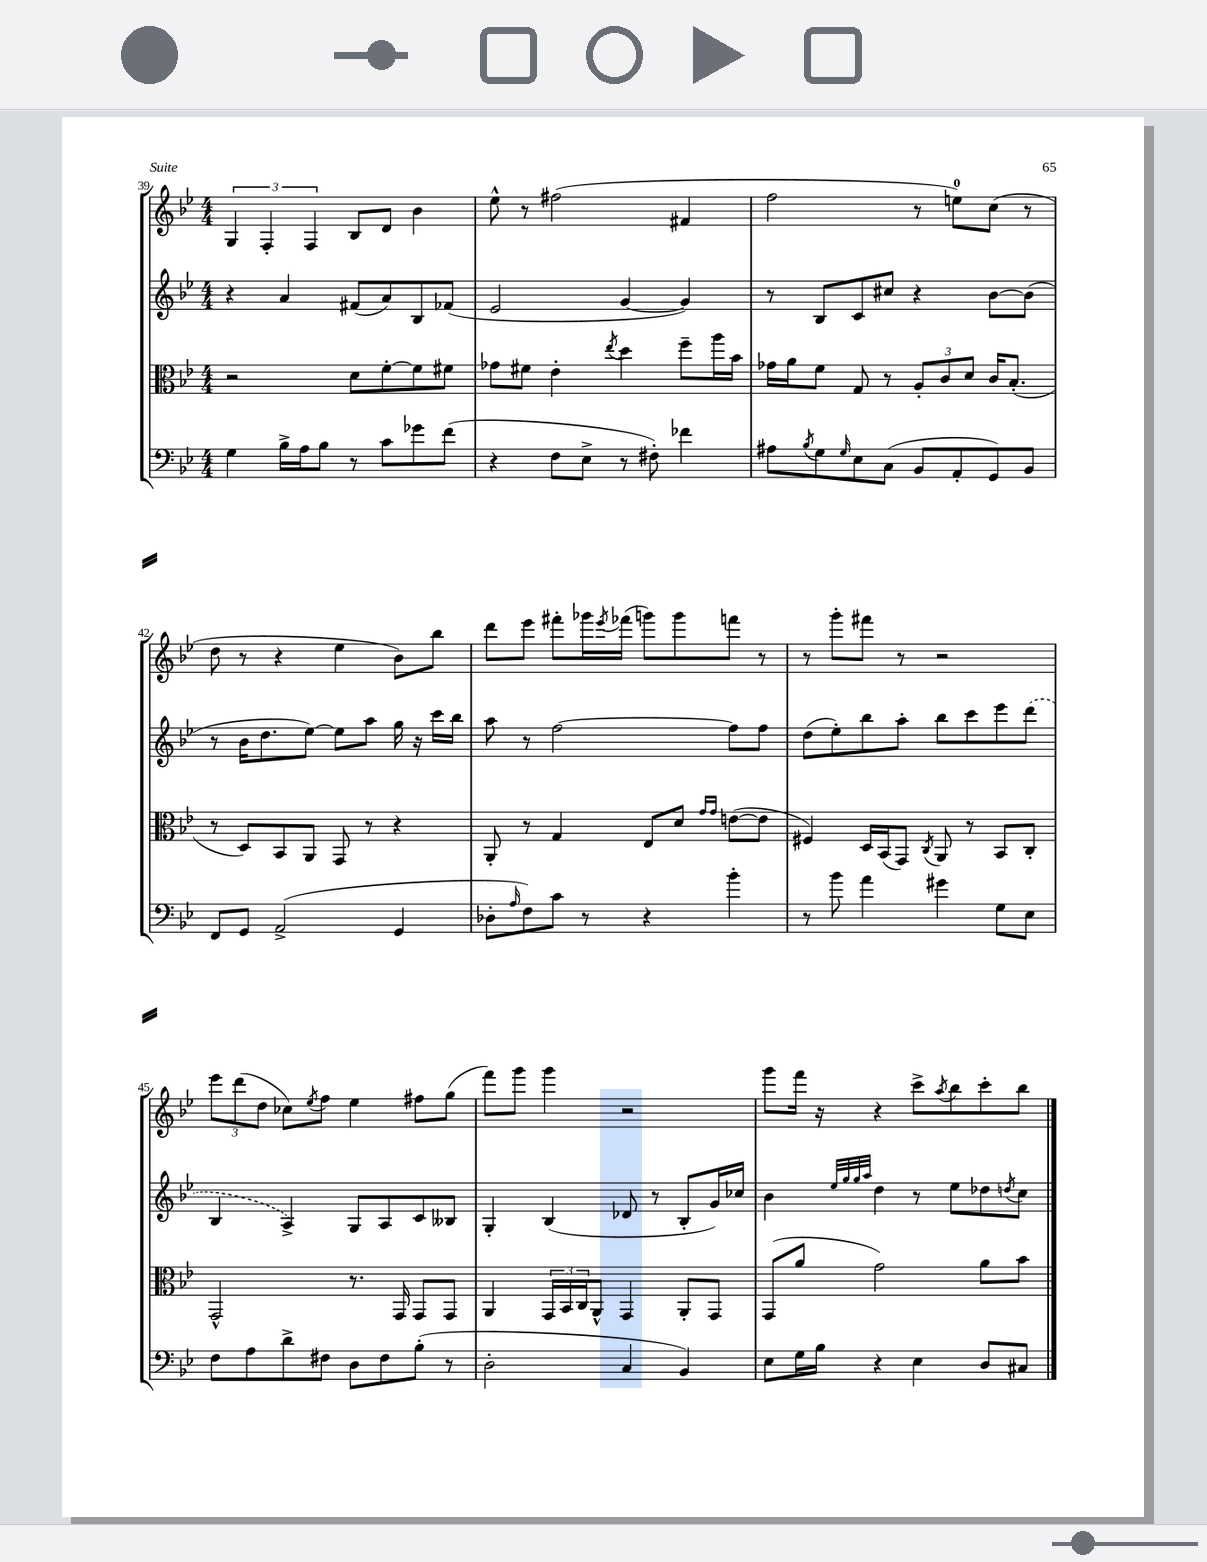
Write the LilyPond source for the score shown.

<<
\new StaffGroup <<
\new Staff = "s0" {
    \clef treble \key bes \major \numericTimeSignature \time 4/4
    \tuplet 3/2 { g4 f4-. f4 } bes8 d'8 bes'4 |
    ees''8-^ r8 fis''2( fis'4 |
    f''2 r8 e''8-0) c''8( r8 |
    d''8 r8 r4 ees''4 bes'8) bes''8 |
    d'''8 ees'''8 fis'''8-. ges'''16 \acciaccatura { ees'''8 } fes'''16( g'''8) g'''8 f'''8 r8 |
    r8 g'''8-. fis'''8 r8 r2 |
    \tuplet 3/2 { ees'''8 d'''8( d''8 } ces''8) \acciaccatura { ees''8 } f''8 ees''4 fis''8 g''8( |
    f'''8) g'''8 g'''4 r2 |
    g'''8 f'''16 r16 r4 c'''8-> \acciaccatura { a''8 } bes''8 c'''8-. bes''8 \bar "|." |
}
\new Staff = "s1" {
    \clef treble \key bes \major \numericTimeSignature \time 4/4
    r4 a'4 fis'8( a'8) bes8 fes'8( |
    ees'2 g'4~ g'4) |
    r8 bes8 c'8 cis''8 r4 bes'8~ bes'8( |
    r8 bes'16 d''8. ees''8~) ees''8 a''8 g''16 r16 c'''16 bes''16 |
    a''8 r8 f''2~ f''8 f''8 |
    d''8( ees''8-.) bes''8 a''8-. bes''8 c'''8 ees'''8 \once \slurDashed d'''8( |
    bes4 a4->) g8 a8 c'8 beses8 |
    g4-. bes4( des'8 r8 bes8-. g'16) ces''16 |
    bes'4 \grace { ees''32 g''32 g''32 a''32 } d''4 r8 ees''8 des''8 \acciaccatura { d''8 } c''8 \bar "|." |
}
\new Staff = "s2" {
    \clef alto \key bes \major \numericTimeSignature \time 4/4
    r2 d'8 f'8~-. f'8 fis'8 |
    ges'8 fis'8 ees'4-. \acciaccatura { ees''8 } d''4 f''8-- a''16 bes'16 |
    ges'16 a'16 f'8 g8 r8 \tuplet 3/2 { a8-. c'8 d'8 } c'16 bes8.-.( |
    r8 d8) bes,8 a,8 g,8 r8 r4 |
    a,8-. r8 g4 ees8 d'8 \grace { g'16 g'16 } e'8~( e'8 |
    fis4) d16 bes,16( g,8) \acciaccatura { c8 } a,8 r8 bes,8 c8-. |
    g,2-^ r8. g,16 g,8 g,8 |
    a,4 \tuplet 3/2 { g,16 bes,16 c16 } a,8-^ g,4 a,8-. g,8 |
    g,8( a'8 g'2) a'8 bes'8 \bar "|." |
}
\new Staff = "s3" {
    \clef bass \key bes \major \numericTimeSignature \time 4/4
    g4 bes16-> a16 bes8 r8 c'8 ges'8 f'8( |
    r4 f8 ees8-> r8 fis8-.) fes'4 |
    ais8 \acciaccatura { bes8 } g8 \grace { g16 } ees8 c8( bes,8 a,8-. g,8) bes,8 |
    f,8 g,8 a,2->( g,4 |
    des8-. \grace { a16 } f8) c'8 r8 r4 bes'4-. |
    r8 bes'8 a'4 gis'4 g8 ees8 |
    f8 a8 d'8-> fis8 d8 fis8 bes8-.( r8 |
    d2-. c4 bes,4) |
    ees8 g16 bes16 r4 ees4 d8 cis8 \bar "|." |
}
>>
>>
\layout { \context { \Score currentBarNumber = #39 } }
